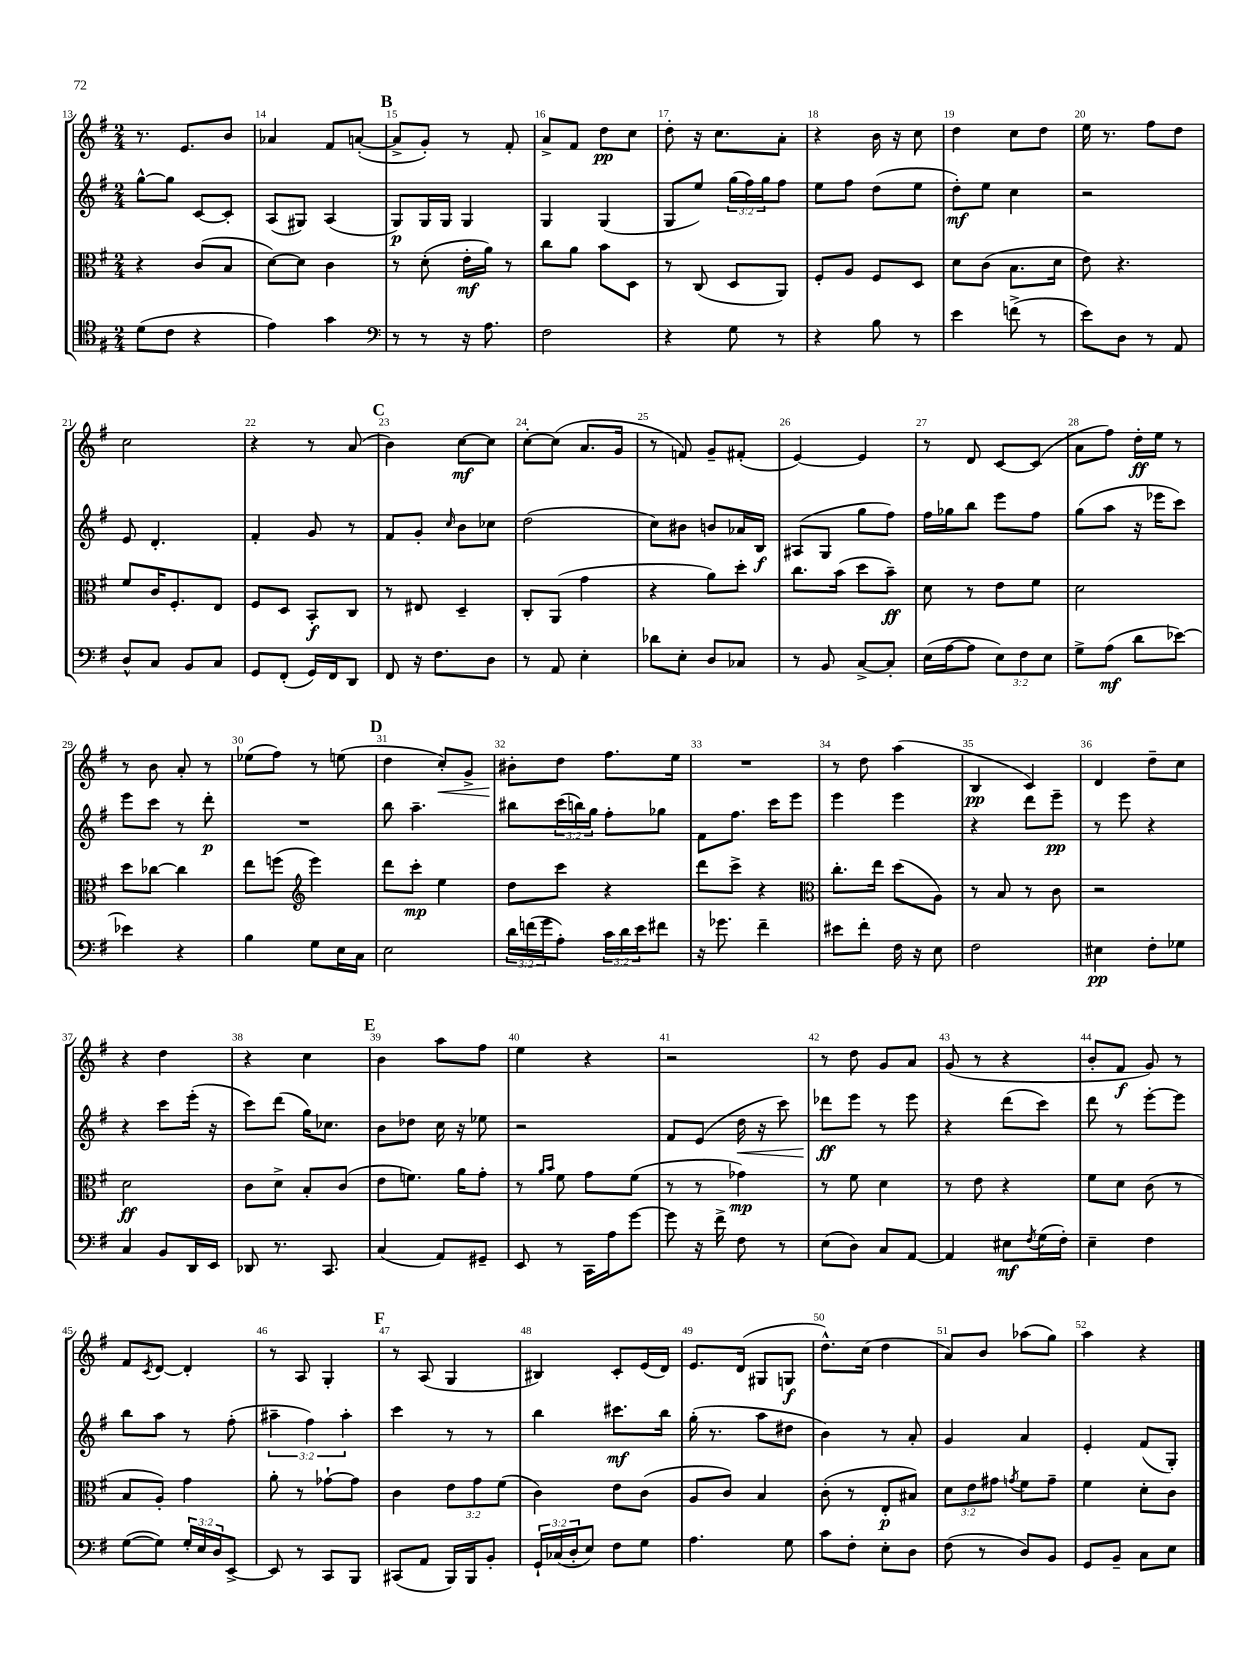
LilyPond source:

<<
\new StaffGroup <<
\new Staff = "s0" {
    \clef treble \key g \major \numericTimeSignature \time 2/4
    r8. e'8. b'8 |
    aes'4 fis'8 a'8~-.( |
    \mark \markup { \bold "B" } a'8-> g'8-.) r8 fis'8-. |
    a'8-> fis'8 d''8\pp c''8 |
    d''8-. r16 c''8. a'8-. |
    r4 b'16 r16 c''8 |
    d''4 c''8 d''8 |
    e''16 r8. fis''8 d''8 |
    c''2 |
    r4 r8 a'8( |
    \mark \markup { \bold "C" } b'4) c''8~\mf c''8 |
    c''8~-. c''8( a'8. g'16 |
    r8 f'8) g'8-- fis'8-.( |
    e'4~) e'4 |
    r8 d'8 c'8~ c'8( |
    a'8 fis''8) d''16-.\ff e''16 r8 |
    r8 b'8 a'8-. r8 |
    ees''8( fis''8) r8 e''8( |
    \mark \markup { \bold "D" } d''4 c''8-.\<) g'8-> |
    bis'8-.\! d''8 fis''8. e''16 |
    R2 |
    r8 d''8 a''4( |
    b4\pp c'4) |
    d'4 d''8-- c''8 |
    r4 d''4 |
    r4 c''4 |
    \mark \markup { \bold "E" } b'4 a''8 fis''8 |
    e''4 r4 |
    r2 |
    r8 d''8 g'8 a'8 |
    g'8( r8 r4 |
    b'8-. fis'8\f g'8) r8 |
    fis'8 \acciaccatura { c'8 } d'8~ d'4-. |
    r8 a8 g4-. |
    \mark \markup { \bold "F" } r8 a8( g4 |
    bis4) c'8-. e'16( d'16) |
    e'8. d'16( gis8 g8\f |
    d''8.-^) c''16( d''4 |
    a'8) b'8 aes''8( g''8) |
    a''4 r4 \bar "|." |
}
\new Staff = "s1" {
    \clef treble \key g \major \numericTimeSignature \time 2/4 \override Staff.TupletNumber.text = #tuplet-number::calc-fraction-text
    g''8~-^ g''8 c'8~ c'8-. |
    a8( gis8) a4( |
    \mark \markup { \bold "B" } g8\p) g16 g16 g4 |
    g4 g4( |
    g8 e''8) \tuplet 3/2 { g''16( fis''16) g''16 } fis''8 |
    e''8 fis''8 d''8( e''8 |
    d''8-.\mf) e''8 c''4 |
    r2 |
    e'8 d'4.-. |
    fis'4-. g'8 r8 |
    \mark \markup { \bold "C" } fis'8 g'8-. \grace { c''16 } b'8 ces''8 |
    d''2( |
    c''8) bis'8 b'8 aes'16 b16\f |
    ais8( g8 g''8 fis''8) |
    fis''16 ges''16 b''8 e'''8 fis''8 |
    g''8( a''8 r16 ees'''16 c'''8) |
    e'''8 c'''8 r8 d'''8-.\p |
    R2 |
    \mark \markup { \bold "D" } b''8 a''4.-- |
    bis''8 \tuplet 3/2 { c'''16( b''16) g''16 } fis''8-. ges''8 |
    fis'8 fis''8. c'''16 e'''8 |
    e'''4 e'''4 |
    r4 d'''8 e'''8--\pp |
    r8 e'''8 r4 |
    r4 c'''8 e'''16-.( r16 |
    c'''8) d'''8( g''16) ces''8. |
    \mark \markup { \bold "E" } b'8 des''8 c''16 r16 ees''8 |
    r2 |
    fis'8 e'8( d''16\< r16 c'''8) |
    des'''8\ff\! e'''8 r8 e'''8 |
    r4 d'''8( c'''8) |
    d'''8 r8 e'''8~-. e'''8 |
    b''8 a''8 r8 fis''8-.( |
    \tuplet 3/2 { ais''4-- fis''4) ais''4-. } |
    \mark \markup { \bold "F" } c'''4 r8 r8 |
    b''4 cis'''8.\mf b''16 |
    g''16-.( r8. a''8 dis''8 |
    b'4) r8 a'8-. |
    g'4 a'4 |
    e'4-. fis'8( g8-.) \bar "|." |
}
\new Staff = "s2" {
    \clef alto \key g \major \numericTimeSignature \time 2/4 \override Staff.TupletNumber.text = #tuplet-number::calc-fraction-text
    r4 c'8( b8 |
    d'8~) d'8 c'4 |
    \mark \markup { \bold "B" } r8 d'8-.( e'16-.\mf a'16) r8 |
    c''8 a'8 b'8 d8 |
    r8 c8( d8 a,8) |
    fis8-. a8 fis8 d8 |
    d'8 c'8( b8. d'16 |
    e'8) r4. |
    fis'8 c'16 fis8.-. e8 |
    fis8 d8 b,8-.\f c8 |
    \mark \markup { \bold "C" } r8 eis8 d4-- |
    c8-. a,8( g'4 |
    r4 a'8) d''8-. |
    c''8. b'16( d''8 b'8--\ff) |
    d'8 r8 e'8 fis'8 |
    d'2 |
    d''8 ces''8~ ces''4 |
    e''8 f''8( \clef treble e'''4) |
    \mark \markup { \bold "D" } d'''8 c'''8-.\mp e''4 |
    d''8 c'''8 r4 |
    d'''8 c'''8-> r4 |
    \clef alto c''8.-. e''16 d''8( a8) |
    r8 b8 r8 c'8 |
    r2 |
    d'2\ff |
    c'8 d'8-> b8-. c'8( |
    \mark \markup { \bold "E" } e'8 f'8.) a'16 g'8-. |
    r8 \grace { a'16 b'16 } fis'8 g'8 fis'8( |
    r8 r8 ges'4\mp) |
    r8 fis'8 d'4 |
    r8 e'8 r4 |
    fis'8 d'8 c'8( r8 |
    b8 a8-.) g'4 |
    a'8-. r8 ges'8~-! ges'8 |
    \mark \markup { \bold "F" } c'4 \tuplet 3/2 { e'8 g'8 fis'8( } |
    c'4) e'8 c'8( |
    a8 c'8) b4 |
    c'8-.( r8 e8-.\p bis8) |
    \tuplet 3/2 { d'8 e'8 gis'8 } \acciaccatura { g'8 } fis'8 g'8-- |
    fis'4 d'8-. c'8 \bar "|." |
}
\new Staff = "s3" {
    \clef tenor \key g \major \numericTimeSignature \time 2/4 \override Staff.TupletNumber.text = #tuplet-number::calc-fraction-text
    d'8( c'8 r4 |
    e'4) g'4 |
    \mark \markup { \bold "B" } \clef bass r8 r8 r16 a8. |
    fis2 |
    r4 g8 r8 |
    r4 b8 r8 |
    e'4 f'8->( r8 |
    e'8) d8 r8 a,8 |
    d8-^ c8 b,8 c8 |
    g,8 fis,8-.( g,16) fis,16 d,8 |
    \mark \markup { \bold "C" } fis,8 r16 fis8. d8 |
    r8 a,8 e4-. |
    des'8 e8-. d8 ces8 |
    r8 b,8 c8~-> c8-. |
    e16( a16~ a8 \tuplet 3/2 { e8) fis8 e8 } |
    g8-> a8\mf( d'8 ees'8~) |
    ees'4 r4 |
    b4 g8 e16 c16 |
    \mark \markup { \bold "D" } e2 |
    \tuplet 3/2 { d'16 f'16( g'16 } a8-.) \tuplet 3/2 { c'16 d'16 e'16 } fis'8 |
    r16 ges'8. fis'4-- |
    eis'8 fis'8-. fis16 r16 e8 |
    fis2 |
    eis4\pp fis8-. ges8 |
    c4 b,8 d,16 e,16 |
    des,8 r8. c,8. |
    \mark \markup { \bold "E" } c4( a,8) gis,8-- |
    e,8 r8 c,16 a16 g'8~ |
    g'8 r16 fis'16-> fis8 r8 |
    e8( d8) c8 a,8~ |
    a,4 eis8\mf \acciaccatura { fis8 } g16( fis16-.) |
    e4-- fis4 |
    g8~( g8) \tuplet 3/2 { g16-. e16 d16 } e,8~-> |
    e,8 r8 c,8 b,,8 |
    \mark \markup { \bold "F" } cis,8( a,8 b,,16) b,,16 b,8-. |
    \tuplet 3/2 { g,16-! ces16( d16-. } e8) fis8 g8 |
    a4. g8 |
    c'8 fis8-. e8-. d8 |
    fis8( r8 d8) b,8 |
    g,8 b,8-- c8 e8 \bar "|." |
}
>>
>>
\layout { \context { \Score currentBarNumber = #13 \override BarNumber.break-visibility = ##(#f #t #t) barNumberVisibility = #all-bar-numbers-visible } }
